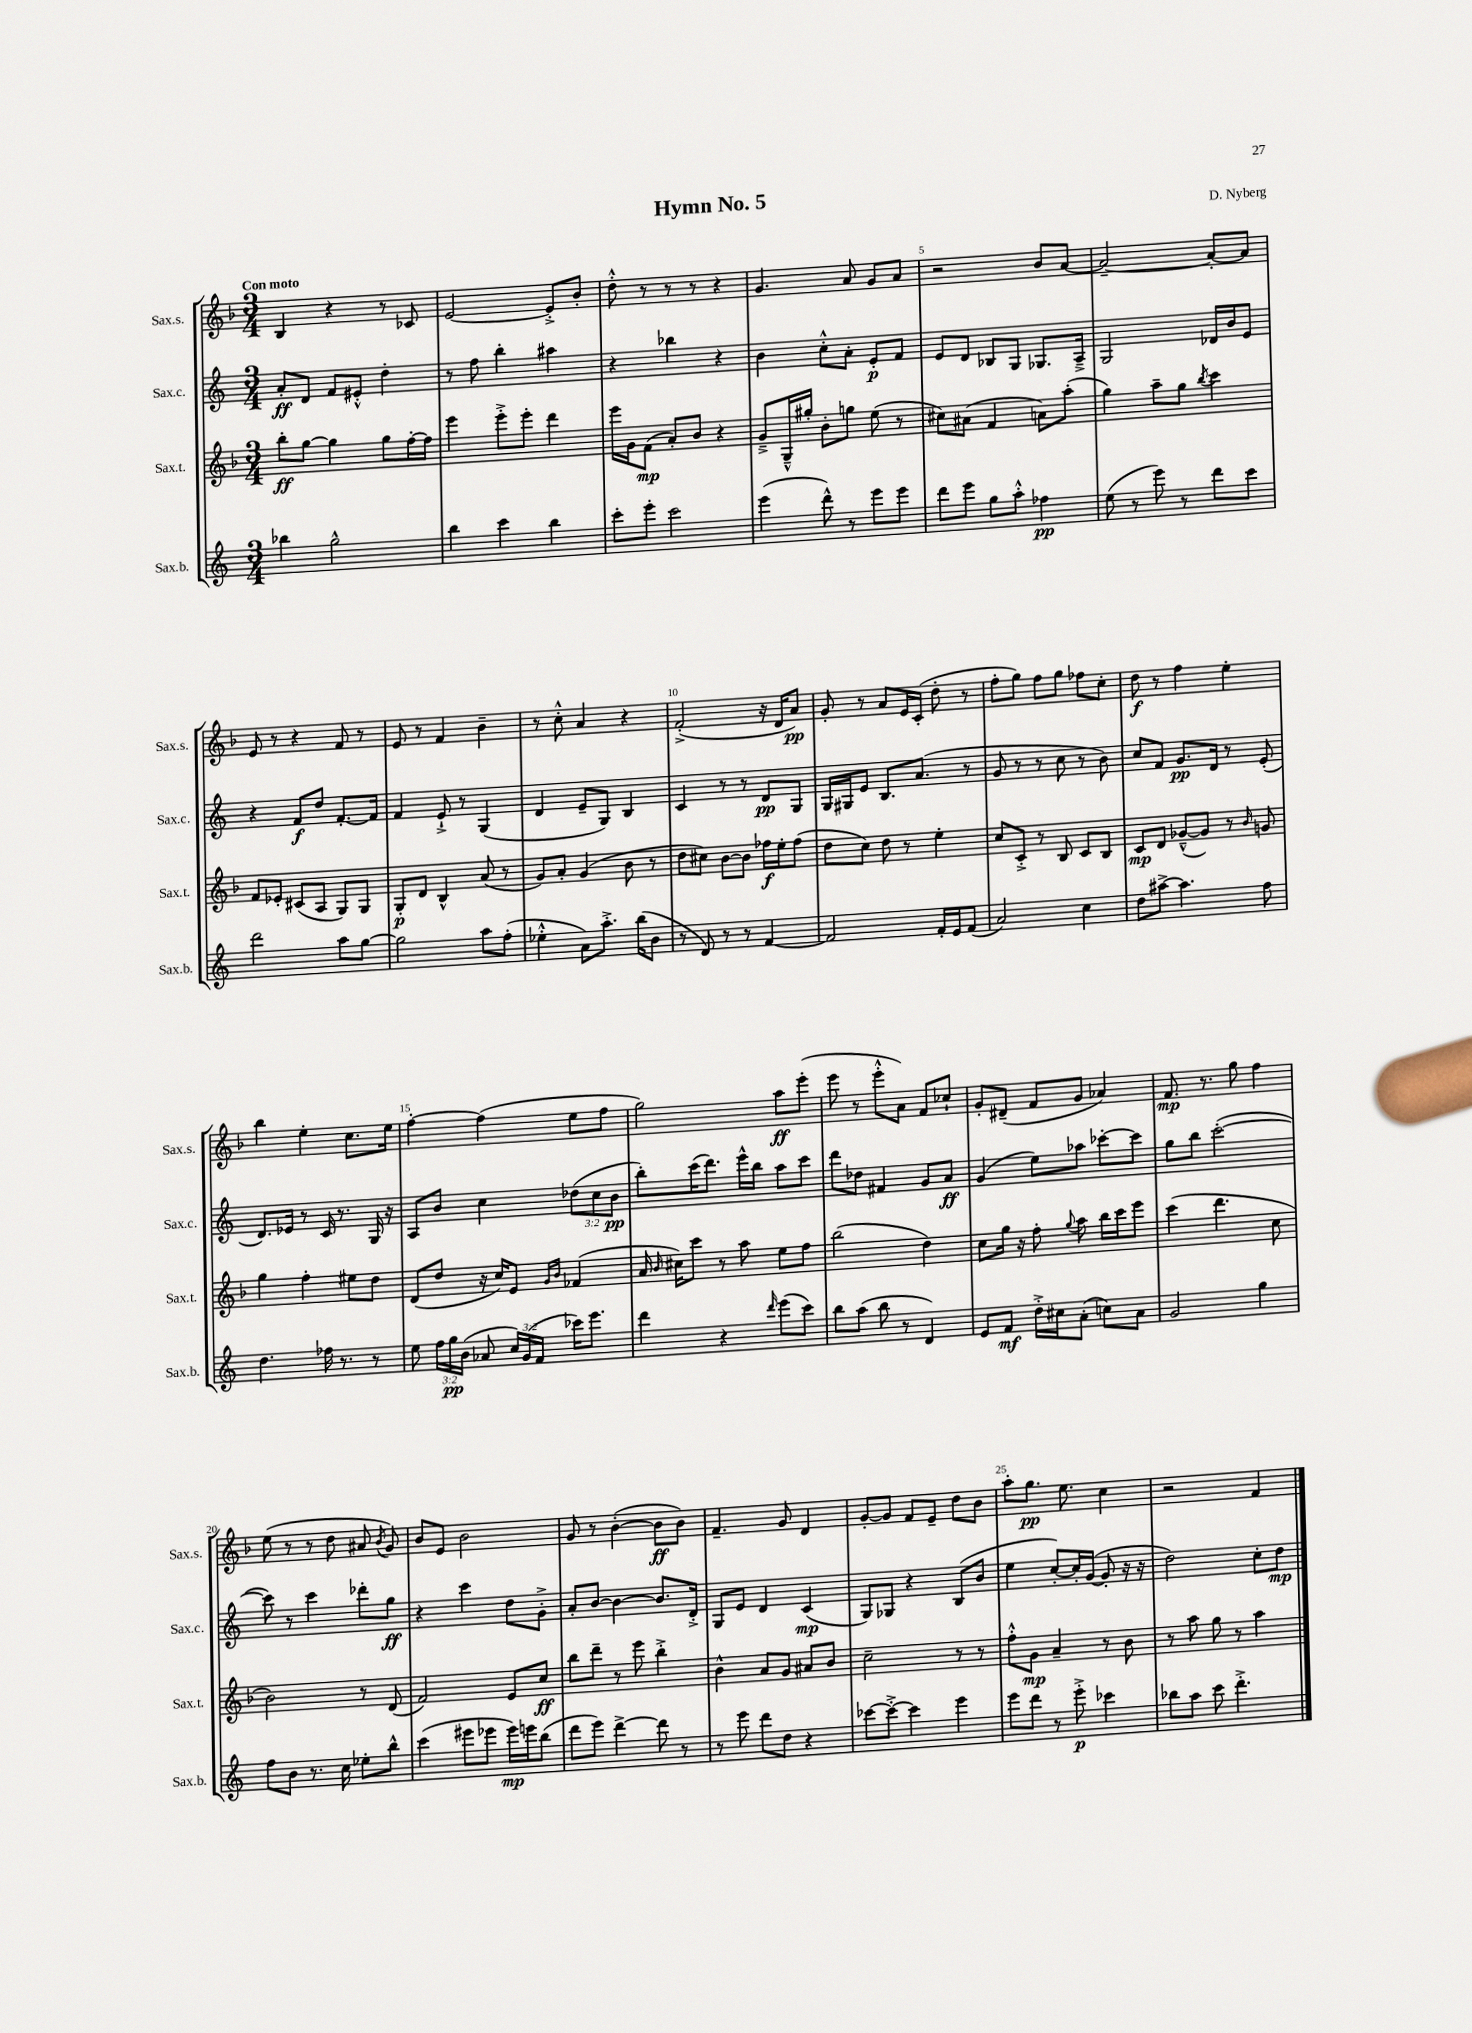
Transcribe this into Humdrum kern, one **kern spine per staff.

**kern	**kern	**kern	**kern
*staff4	*staff3	*staff2	*staff1
*clefG2	*clefG2	*clefG2	*clefG2
*k[]	*k[b-]	*k[]	*k[b-]
*M3/4	*M3/4	*M3/4	*M3/4
4bb-	8bb-'	8a'	4B-
.	[8gg	8d	.
2gg^^	4gg]	8f	4r
.	.	8e#'^^	.
.	8gg	4dd'	8r
.	[16ff'	.	8c-
.	16ff]	.	.
=	=	=	=
4bb	4eee	8r	[2e
.	.	8ff	.
4ccc	8eee'^	4bb'	.
.	8eee'	.	.
4bb	4ddd	4aa#	8e'^]
.	.	.	8b-'
=	=	=	=
8ccc'	16eee	4r	8dd'^^
.	16g	.	.
8eee'	(8f	.	8r
2ccc	8a')	4bb-	8r
.	8b-	.	8r
.	4r	4r	4r
=	=	=	=
(4eee	8g~^	4b	4.g
.	16G~^^	.	.
.	16gg#'	.	.
8ddd^^)	8b-'	8cc'^^	.
8r	8gg	8a'	8a
8eee	(8ee	8e'	8g
8eee	8r	8f	8a
=	=	=	=
8ddd	8cc#)	8e	2r
8eee	(8a#	8d	.
8gg	4f	8B-	.
8aa'^^	.	8G	.
4ff-	8a)	8.G-	8b-
.	(8aa'	.	[8a
.	.	16A~^	.
=	=	=	=
(8ee	4gg)	2G	2a~_
8r	.	.	.
8eee)	8aa~	.	.
8r	8gg	.	.
.	8qbb-	.	.
8ddd	4ccc	16d-	8a'_
.	.	16b	.
8ccc	.	8e	8a]
=	=	=	=
2ddd	8f	4r	8e
.	8e-'	.	8r
.	(8c#	8f	4r
.	8A	8dd	.
8aa	8G)	[8.f'	8f
[8gg	8G	.	8r
.	.	16f]	.
=	=	=	=
2gg]	8G'	4f	8e
.	8d	.	8r
.	4B-^^	8e`^	4f
.	.	8r	.
8aa	(8a	(4G	4b-~
(8ff'	8r	.	.
=	=	=	=
4ee-'^^	8g)	4d	8r
.	8a'	.	8cc'^^
8a)	(4g	8e~	4a
8.aa'^	.	8G)	.
.	8b-	4B	4r
(16bb	.	.	.
8b	8r	.	.
=	=	=	=
8r	8dd	4c	(2f'^
8d)	8cc#)	.	.
8r	[8b-	8r	.
8r	8b-]	8r	.
[4f	16ff-	8d	16r
.	16ee'	.	16d
.	(8ff-	8G	8a)
=	=	=	=
2f]	8dd	16G	8g'
.	.	16G#	.
.	8cc)	8e	8r
.	8dd	8.B	8a
.	8r	.	16e
.	.	(8.a	(16c'
16f'	4ee'	.	8dd'
16e	.	.	.
(8f	.	8r	8r
=	=	=	=
2a)	8cc	8g	8ff'
.	8c'^	8r	8gg)
.	8r	8r	8ff
.	8B-	8cc	8gg
4cc	8c	8r	8ff-
.	8B-	8b)	8cc'
=	=	=	=
8dd	8c	8cc	8dd
[8aa#^	8d	8f	8r
4.aa#]	([8g-~^^	8.g	4ff
.	8g-])	.	.
.	.	16d	.
.	8r	8r	4ee'
.	16qqb-	.	.
8ff	8g	(8e'	.
=	=	=	=
4.dd	4gg	8.d)	4bb-
.	.	16e-	.
.	4ff'	8r	4ee'
16ff-	.	16c	.
8.r	.	8.r	.
.	8ee#	.	8.cc
8r	8dd	16G	.
.	.	16r	16ee
=	=	=	=
8ee	(8d	8A	[4ff'
24ff	8dd	8b	.
24gg	.	.	.
(24b	.	.	.
8a-	16r	4cc	(4ff]
.	16cc)	.	.
24cc)	8e	.	.
(24g	.	.	.
24f	.	.	.
.	16qqg	.	.
.	16qqb-	.	.
16ccc-)	(4f-	(12dd-	8ee
8.eee	.	.	.
.	.	12cc	.
.	.	.	8ff
.	.	12b	.
=	=	=	=
4ddd	16a	8bb')	2gg)
.	16qqb-	.	.
.	16cc#)	.	.
.	8ccc	(16ccc	.
.	.	8.ddd)	.
4r	8r	.	.
.	8aa	16eee^^	.
.	.	16bb	.
16qqddd	.	.	.
(8eee	8ee	8aa	8aa
8ccc)	8ff	8ccc	(8eee'
=	=	=	=
8bb	(2bb-	8ddd	8eee
(8aa	.	8dd-	8r
8bb	.	4f#	8eee'^^
8r	.	.	8a)
4d)	4dd)	8g	8f
.	.	8a	8cc-`
=	=	=	=
8e	8cc	(4g	8g'
8f	16gg	.	(8d#~
.	16r	.	.
16dd'^	8ff'	8ee)	8f
16cc#	.	.	.
.	8qqgg	.	.
(8a'	8aa	8aa-	8g
8cc)	16bb-	[8ccc-'	4a-)
.	16ccc	.	.
8a	8eee	8ccc-]	.
=	=	=	=
2g	(4ccc	8gg	8.f
.	.	8bb	.
.	.	.	8.r
.	4.ddd	([2ccc'	.
.	.	.	8gg
4gg	.	.	4ff
.	8cc	.	.
=	=	=	=
8ff	2b-)	8ccc])	(8ee
8b	.	8r	8r
8.r	.	4ccc	8r
.	.	.	8dd
16cc	.	.	.
8ee-'	8r	8ddd-'	8a#
.	.	.	8qb-
8bb^^	(8d	8gg	8g)
=	=	=	=
(4ccc	2f)	4r	8b-
.	.	.	8e
8eee#	.	4ccc	2b-
8eee-	.	.	.
16eee-)	8e	8dd	.
16eee	.	.	.
(8bb	8cc	8g'^	.
=	=	=	=
8ddd	8bb-	8a'	8g
8eee)	8ddd~	[8b	8r
[4ddd^	8r	4b_	([4b-'
.	8eee	.	.
8ddd]	4bb-'^	8.b]	8b-]
8r	.	.	8b-)
.	.	16d'^	.
=	=	=	=
8r	4b-^^	8G	4.f~
8eee	.	8e	.
8ddd	8a	4d	.
8dd	8g	.	8g
4r	8a#	(4c	4d
.	8b-	.	.
=	=	=	=
[8ccc-	2cc~	8G)	[8g'
8ccc-'^_	.	8G-	8g]
4ccc-]	.	4r	8f
.	.	.	8e~
4eee	8r	(8B	8dd
.	8r	8b	8b-
=	=	=	=
8eee	8ff'^^	4ee	8aa'
8ddd	8g	.	8.gg
8r	4a~	[8cc')	.
.	.	.	8.ee
8eee'^	.	16cc']	.
.	.	([16g	.
4ccc-	8r	8g']	4cc
.	8b-	16r	.
.	.	16r	.
=	=	=	=
8bb-	8r	2dd)	2r
8aa	8aa	.	.
8ccc	8gg	.	.
4.ddd'^	8r	.	.
.	4aa	8cc'	4f
.	.	8dd	.
==	==	==	==
*-	*-	*-	*-
